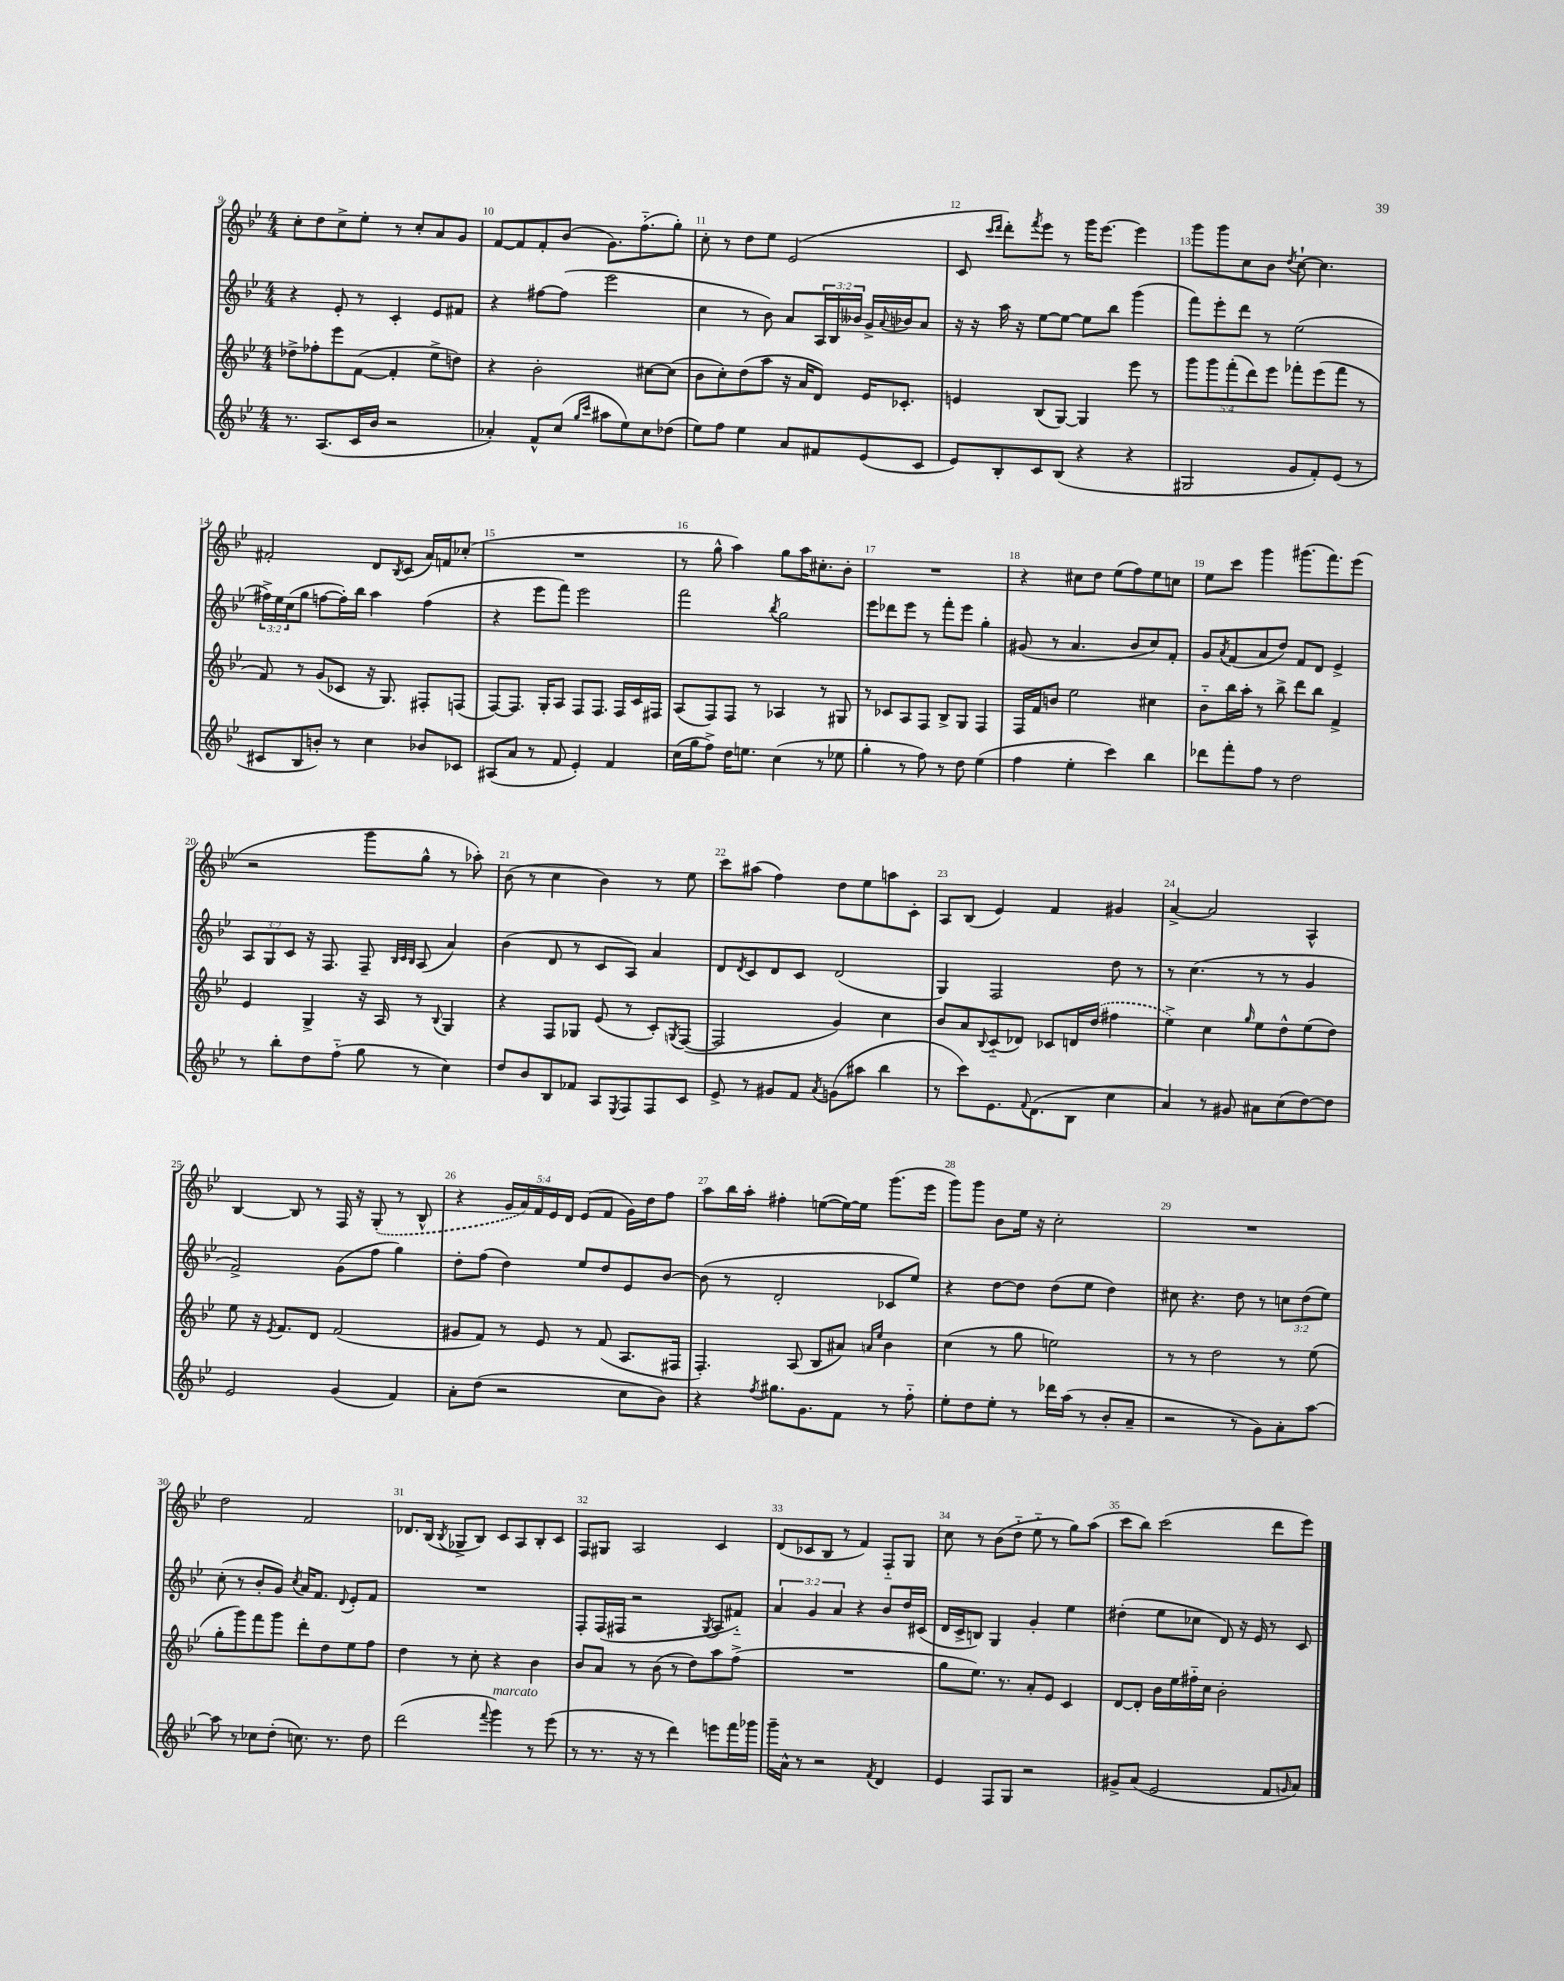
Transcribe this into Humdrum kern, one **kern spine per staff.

**kern	**kern	**kern	**kern
*staff4	*staff3	*staff2	*staff1
*clefG2	*clefG2	*clefG2	*clefG2
*k[b-e-]	*k[b-e-]	*k[b-e-]	*k[b-e-]
*M4/4	*M4/4	*M4/4	*M4/4
8.r	8dd-^\L	4r	8cc'\L
.	8ff-'\	.	8dd\
(8.A/L	.	.	.
.	8eee-\	8e-'/	8cc^\
16c/L	([8f\J	8r	8ee-'\J
16b-/JJ	.	.	.
2r	4f'/]	4c'/	8r
.	.	.	8cc'/L
.	8ee-^\L	8e-/L	8a/
.	8dd\J)	8f#/J	8g/J
=	=	=	=
4a-'/)	4r	4r	[8f/L
.	.	.	8f/]
8f^^/L	2b-'\	[8ff#\L	8f'/
(8cc/J	.	(8ff#\]J	(8b-/J
16qqgg/LL	.	.	.
16qqccc/JJ	.	.	.
8aa#\L	.	2eee-\	8.g\L)
8ee-\)	.	.	.
.	.	.	(8.ff'~\
8cc\	[8cc#\L	.	.
(8dd-\J	(8cc#\]J	.	8gg'\J)
=	=	=	=
8ee-\L)	8b-\L	4cc\	8cc'\
8ff\J	8cc'\)	.	8r
4ee-\	(8dd\	8r	8dd\L
.	8aa\J	8b-\)	8ee-\J
8a/L	16r	8a/L	(2e-/
.	16a/LK	.	.
8f#/	8d/J)	24A/L	.
.	.	24B-/	.
.	.	24b--/JJ	.
(8e-/	16e-/LK	16g^/LL	.
.	.	8qqa/	.
.	8.c-'/J	16b-/J	.
8c/J	.	8a/J	.
=	=	=	=
8e-/L)	4e/	16r	8c/
.	.	16r	.
.	.	.	16qqccc/LL
.	.	.	16qqddd/JJ
8B-'/	.	16aa\	8ddd'\L)
.	.	16r	.
.	.	.	8qfff/
8c/	(8B-/L	[8ee-\L	8eee-\J
(8B-/J	[8G/J)	8ee-\_J	8r
4r	4G/]	8ee-\]L	16ggg\LK
.	.	.	[8.eee-\J
.	.	8bb-\J	.
4r	8eee-\	(4ggg\	4eee-\]
.	8r	.	.
=	=	=	=
2G#/	10ggg\L	8fff\L)	8ggg\L
.	10ggg\	.	.
.	.	8eee-'\	8ggg\
.	(10fff'\	.	.
.	.	8ddd\J	8cc\
.	10ddd\)	.	.
.	.	8r	8b-\J
.	10eee-\J	.	.
.	.	.	8qdd/
8g/L	8fff-'\L	(2ee-\	[8cc`\
8f'/)	(8eee-\	.	4.cc\]
(8e-/J	8fff-\J	.	.
8r	8r	.	.
=	=	=	=
8c#/L	8f/)	24ff#^\LL)	2f#'/
.	.	24ee-\	.
.	.	(24cc\J	.
8B-/	8r	8gg\J	.
8b'/J)	(8g/L	[8ff\L	.
8r	8c-/J	16ff'\]L)	.
.	.	16bb-\JJ	.
4cc\	16r	4aa\	8d/L
.	8.G/)	.	.
.	.	.	8qB-/
.	.	.	(8c/J
8b-/L	8F#'/L	(4ff\	16a/LL)
.	.	.	16f/J
8c-/J	(8F/J	.	(8cc-'/J
=	=	=	=
(8A#/L	[8F/L)	4r	1r
8a/J	8.F/]J	.	.
8r	.	8eee-\L	.
.	16G'/LK	.	.
8f/	8A/J	8fff\J)	.
4e-'/)	8F/L	2eee-\	.
.	8.F/J	.	.
4f/	.	.	.
.	16F/LL	.	.
.	16c/	.	.
.	16F#/JJ	.	.
=	=	=	=
(16cc\LL	(8A/L	2fff\	8r
16gg\J	.	.	.
8ff^\J)	8F/)	.	8gg^^\
16dd\LK	8F/J	.	4aa\)
8.ee\J	.	.	.
.	8r	.	.
.	.	8qbb-/	.
(4cc\	4A-/	2gg\	8gg\L
.	.	.	16aa\K
.	.	.	8.cc#'\
8r	8r	.	.
8ee-\	8G#/	.	8b-'\J
=	=	=	=
4gg'\	8r	8eee-\L	1r
.	8c-/L	8ddd-\	.
8r	8A/	8eee-\J	.
8ff\)	8F/J	8r	.
8r	8B-^/L	8fff'\L	.
8dd\	8G/J	8eee-\J	.
(4ee-\	4F/	4gg'\	.
=	=	=	=
4ff\	16F/LL	(8g#/	4r
.	16f/J	.	.
.	8b/J	8r	.
4ee-'\	2ee-\	4.a/	8cc#\L
.	.	.	8dd\J
4ccc\)	.	.	(8ee-\L
.	.	8b-/L	8ff\)
4bb-\	4cc#\	8cc/)	8ee-\
.	.	8f'/J	8cc\J
=	=	=	=
8ddd-\L	8b-'~\L	8g/L	8ee-\L
.	.	8qa/	.
8fff'\	16bb-\L	(8f/	8ccc\J
.	16aa'\JJ	.	.
8ff\J	8r	8a/	4ggg\
8r	8bb-^\	8dd/J)	.
2dd\	8ddd\L	8f/L	(8.ggg#\L
.	8bb-\J	8d/J	.
.	.	.	8.fff\)
.	4f^/	4e-^/	.
.	.	.	(8eee-\J
=	=	=	=
8r	4e-/	12A/L	2r
.	.	12G/	.
8bb-'\L	.	.	.
.	.	12c/J	.
8dd\	4G^/	16r	.
.	.	8.F/	.
(8ff'~\J	.	.	.
8gg\	16r	8F~/	8ggg\L
.	16A/	.	.
.	.	32qqB-/LLL	.
.	.	32qqc/	.
.	.	32qqB-/JJJ	.
8r	8r	(8A/	8gg^^\J
.	8qqB-/	.	.
4cc\)	4G/	4a/)	8r
.	.	.	8aa-'\)
=	=	=	=
8dd/L	4r	(4b-\	(8b-\
8b-/	.	.	8r
8B-/	8F/L	8d/	4cc\
8f-/J	8G-/J	8r	.
8A/L	(8e-/	8c/L	4b-\)
8qE-/	.	.	.
8F/	8r	8A/J)	.
8F/	8c'/L)	4a/	8r
.	8qG/	.	.
8c/J	([8F/J	.	8ee-\
=	=	=	=
8e-^/	2F/]	8d/L	8ccc\L
.	.	8qd/	.
8r	.	8c/	(8aa#\J
8g#/L	.	8d/	4ff\)
8f/J	.	8c/J	.
8qa/	.	.	.
(8g\L	4g/)	(2d/	8dd\L
8aa#\J	.	.	8ee-\
4bb-\	4cc\	.	8aa\
.	.	.	8c'\J
=	=	=	=
8r	8b-/L	4G/)	8A/L
8ccc\L)	8a/	.	(8B-/J
.	8qqB-/	.	.
8.e-\	(8c'~/	2F/	4e-/)
.	8d-/J)	.	.
8qqf/	.	.	.
(8.d\	.	.	.
.	8c-/L	.	4f/
8B-\J	16d/L	.	.
.	(16dd/JJ	.	.
4cc\	4ff#\	8dd\	4g#/
.	.	8r	.
=	=	=	=
4a/)	4ee-^\)	8r	[4a^/
.	.	(4.cc\	.
8r	4cc\	.	2a/]
8g#/	.	.	.
.	16qqgg/	.	.
8a#\L	8ee-\L	8r	.
(8cc\	8dd^^\	8r	.
[8dd\)	(8ee-\	4g/	4A^^/
8dd\]J	8dd\J)	.	.
=	=	=	=
2e-/	8ee-\	2f^/)	[4B-/
.	16r	.	.
.	8qe-/	.	.
.	8.f/L	.	.
.	.	.	8B-/]
.	8d/J	.	8r
(4g/	(2f/	(8g\L	16F/
.	.	.	16r
.	.	8ff\J	(8G'/
4f/)	.	4gg\)	8r
.	.	.	8B-^^/
=	=	=	=
8a'\L	8g#/L	8dd'\L	4r
(8dd\J	8f/J)	(8ff\J	.
2r	8r	4dd\)	20g/LL
.	.	.	20a/)
.	.	.	20f/
.	8e-/	.	.
.	.	.	20e-/
.	.	.	20d/JJ
.	8r	8ee-/L	(8e-/L
.	(8f/	8dd/	8f/J
8cc\L	8.A/L	8e-/	16g\LL)
.	.	.	16dd\J
8b-\J)	.	[8b-/J	8ff\J
.	16F#/Jk	.	.
=	=	=	=
4r	4.F'/)	(8b-\]	8aa\L
.	.	8r	16bb-\L
.	.	.	16aa'\JJ
8qff/	.	.	.
8.gg#\L	.	2d'/	4ff#'\
.	(8A/	.	.
8.g\	.	.	.
.	8B-/L	.	([8ee\L
8f\J	8a#/J)	.	16ee\_L)
.	.	.	16ee\]JJ
.	16qqa/LL	.	.
.	16qqee-/JJ	.	.
8r	4b-\	8c-/L	(8.ggg\L
8ff'~\	.	8ee-/J)	.
.	.	.	16eee-\Jk
=	=	=	=
8ee-'\L	(4cc\	4r	8ggg\L)
8dd\	.	.	8ggg\J
8ee-'\J	8r	[8dd\L	8b-\L
8r	8gg\	8dd\]J	16ee-\Jk
.	.	.	16r
16ddd-\LL	2ee\)	(8dd\L	2cc'\
(16aa\JJ	.	.	.
8r	.	8ee-\J	.
8b-'/L	.	4dd\)	.
8a~/J	.	.	.
=	=	=	=
2r	8r	8cc#\	1r
.	8r	4.r	.
.	2dd\	.	.
8r	.	8dd\	.
8g\L)	.	8r	.
8a'\	8r	12cc\L	.
.	.	(12dd\	.
[8aa\J	(8ee-\	.	.
.	.	12ee-\J)	.
=	=	=	=
8aa\]	8gg'\L	(8cc'\	2dd\
8r	8ggg\)	8r	.
8cc-\L	8fff\	8b-'/L	.
(8dd'\J	8ggg\J	8g/J)	.
.	.	8qcc/	.
8.cc\)	8ddd'\L	16a/LK	2f/
.	.	8.f/J	.
.	8dd\	.	.
8.r	.	.	.
.	.	8qqd/	.
.	8ee-\	8e-'/L	.
8dd\	8ff\J	8f/J	.
=	=	=	=
(2ddd\	4dd\	1r	8.d-/L
.	.	.	(16B-/Jk
.	.	.	8qB-/
.	8r	.	8G-^/L
.	8cc'\	.	8B-/J)
8qqfff/	.	.	.
4ggg\)	4r	.	8c/L
.	.	.	8A/
8r	4b-\	.	8B-'/
(8eee-\	.	.	8c/J
=	=	=	=
8r	8b-/L	8F'/L	8F/L
8.r	8a/J	(16F/L	8G#/J
.	.	16F#/JJ	.
.	8r	2r	2A/
16r	.	.	.
8r	(8b-\	.	.
4ddd\)	8r	.	.
.	8dd\L)	.	.
.	.	8qG/	.
8eee\L	8aa\	8A/L	4c/
16fff\L	(8ff^\J	8f#'~/J)	.
16ggg-\JJ	.	.	.
=	=	=	=
16ggg~\LL	1r	6a/	(8d/L
16a^^\JJ	.	.	.
8r	.	.	8c-/
.	.	6g/	.
2r	.	.	8B-/J
.	.	6a/	.
.	.	.	8r
.	.	4r	4f/)
8qf/	.	.	.
4d/	.	8b-/L	8F'~/L
.	.	16dd/L	8G/J
.	.	(16c#/JJ	.
=	=	=	=
4e-/	8gg\L	16d/LL	8cc\
.	.	16c^/J	.
.	8.ee-\J)	8B/J)	8r
8F/L	.	4G/	(8b-\L
.	8.r	.	.
8G/J	.	.	8dd'~\J
2r	8a'/L	4g'/	8ee-'~\
.	8e-/J	.	8r
.	4c/	4ee-\	8gg\L)
.	.	.	(8aa\J
=	=	=	=
8g#^/L	[8d/L	(4dd#'\	8ccc\L
(8a/J	8d'/]J	.	8bb-\J)
2e-/	16b-\LL	8ee-\L	(2ccc\
.	16ee-\	.	.
.	16ff#'~\	8cc-\J	.
.	16cc\JJ	.	.
.	2b-'\	8d/)	.
.	.	16r	.
.	.	16e-/	.
8f/L	.	8r	8ddd\L
16qqg/	.	.	.
8a/J)	.	8c/	8eee-\J)
==	==	==	==
*-	*-	*-	*-
